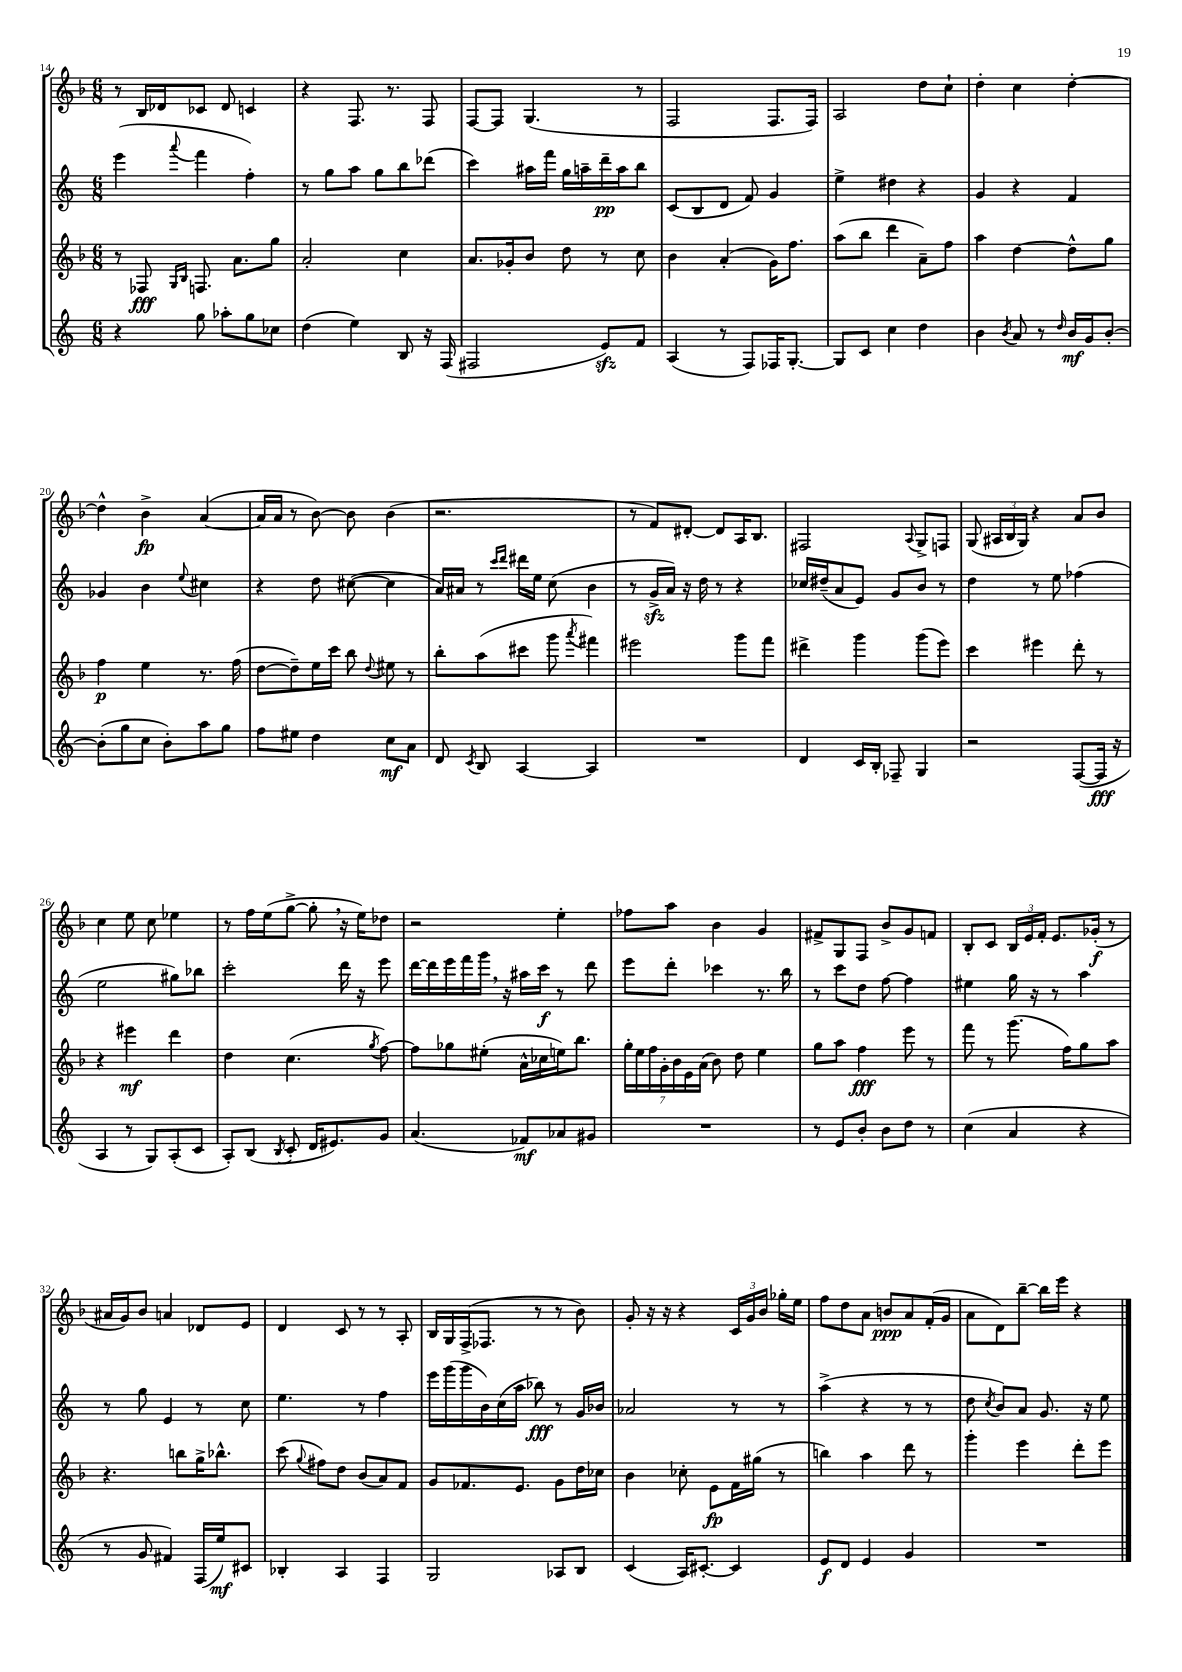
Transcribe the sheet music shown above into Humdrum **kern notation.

**kern	**dynam	**kern	**dynam	**kern	**dynam	**kern	**dynam
*part4	*part4	*part3	*part3	*part2	*part2	*part1	*part1
*staff4	*staff4	*staff3	*staff3	*staff2	*staff2	*staff1	*staff1
*clefG2	*	*clefG2	*	*clefG2	*	*clefG2	*
*k[]	*	*k[b-]	*	*k[]	*	*k[b-]	*
*M6/8	*	*M6/8	*	*M6/8	*	*M6/8	*
=14	=14	=14	=14	=14	=14	=14	=14
4r	.	8r	.	(4eee\	.	8r	.
.	.	8F-X/	fff	.	.	16B-/LL	.
.	.	.	.	.	.	16d-X/J	.
.	.	16qqG/LL	.	.	.	.	.
.	.	16qqB-/JJ	.	8qqaaa/	.	.	.
8gg\	.	8.Fn/	.	4fff\	.	8c-X/J	.
8aa-X'\L	.	.	.	.	.	8d-/	.
.	.	8.a\L	.	.	.	.	.
8gg\	.	.	.	4ff'\)	.	4cn/	.
8cc-X\J	.	8gg\J	.	.	.	.	.
=15	=15	=15	=15	=15	=15	=15	=15
(4dd\	.	2a'/	.	8r	.	4r	.
.	.	.	.	8gg\L	.	.	.
4ee\)	.	.	.	8aa\J	.	8.F/	.
.	.	.	.	8gg\L	.	.	.
.	.	.	.	.	.	8.r	.
8B/	.	4cc\	.	8bb\	.	.	.
16r	.	.	.	(8ddd-X\J	.	8F/	.
(16F/	.	.	.	.	.	.	.
=16	=16	=16	=16	=16	=16	=16	=16
2F#X/	.	8.a/L	.	4ccc\)	.	[8F/L	.
.	.	.	.	.	.	8F/J]	.
.	.	16g-X'/k	.	.	.	.	.
.	.	8b-/J	.	16aa#X\LL	.	(4.G/	.
.	.	.	.	16fff\JJ	.	.	.
.	.	8dd\	.	16gg\LL	.	.	.
.	.	.	.	16aan~\	.	.	.
8ezz/L)	.	8r	.	16ddd~\	pp	.	.
.	.	.	.	16aa\J	.	.	.
8f/J	.	8cc\	.	8bb\J	.	8r	.
=17	=17	=17	=17	=17	=17	=17	=17
(4A/	.	4b-\	.	(8c/L	.	2F/	.
.	.	.	.	8B/	.	.	.
8r	.	(4a'/	.	8d/J	.	.	.
8F/L)	.	.	.	8f/)	.	.	.
16F-X/K	.	16g\KL)	.	4g/	.	8.F/L	.
[8.G'/J	.	8.ff\J	.	.	.	.	.
.	.	.	.	.	.	16F/Jk)	.
=18	=18	=18	=18	=18	=18	=18	=18
8G/L]	.	(8aa\L	.	4ee^\	.	2A/	.
8c/J	.	8bb-\J	.	.	.	.	.
4cc\	.	4ddd\	.	4dd#X\	.	.	.
4dd\	.	8a~\L)	.	4r	.	8dd\L	.
.	.	8ff\J	.	.	.	8cc`\J	.
=19	=19	=19	=19	=19	=19	=19	=19
4b\	.	4aa\	.	4g/	.	4dd'\	.
8qb/	.	.	.	.	.	.	.
8a/	.	[4dd\	.	4r	.	4cc\	.
8r	.	.	.	.	.	.	.
16qqdd/	.	.	.	.	.	.	.
16b/LL	mf	8dd^^\L]	.	4f/	.	[4dd'\	.
16g/J	.	.	.	.	.	.	.
[8b'/J	.	8gg\J	.	.	.	.	.
!!LO:LB:g=z
=20	=20	=20	=20	=20	=20	=20	=20
(8b'\L]	.	4ff\	p	4g-X/	.	4dd^^\]	.
8gg\	.	.	.	.	.	.	.
8cc\J	.	4ee\	.	4b\	.	4b-^\	fp
8b'\L)	.	.	.	.	.	.	.
.	.	.	.	8qqee/	.	.	.
8aa\	.	8.r	.	4cc#X\	.	([4a/	.
8gg\J	.	.	.	.	.	.	.
.	.	(16ff\	.	.	.	.	.
=21	=21	=21	=21	=21	=21	=21	=21
8ff\L	.	[8dd\L	.	4r	.	16a/LL]	.
.	.	.	.	.	.	16a/JJ	.
8ee#X\J	.	8dd~\])	.	.	.	8r	.
4dd\	.	16ee\L	.	8dd\	.	[8b-\)	.
.	.	16ccc\JJ	.	.	.	.	.
.	.	8bb-\	.	([8cc#X\	.	8b-\]	.
.	.	8qqdd/	.	.	.	.	.
8cc\L	mf	8ee#X\	.	4cc#\]	.	(4b-\	.
8a\J	.	8r	.	.	.	.	.
=22	=22	=22	=22	=22	=22	=22	=22
8d/	.	8bb-'\L	.	16a/LL)	.	2.r	.
.	.	.	.	16a#X/JJ	.	.	.
8qc/	.	.	.	.	.	.	.
8B/	.	(8aa\	.	8r	.	.	.
.	.	.	.	16qqccc/LL	.	.	.
.	.	.	.	16qqddd/JJ	.	.	.
[4A/	.	8ccc#X\J	.	16ddd#X\LL	.	.	.
.	.	.	.	16ee\JJ	.	.	.
.	.	8ggg\	.	(8cc\	.	.	.
.	.	8qaaa/	.	.	.	.	.
4A/]	.	4fff#X\)	.	4b\	.	.	.
=23	=23	=23	=23	=23	=23	=23	=23
2.r	.	2eee#X\	.	8r	.	8r	.
.	.	.	.	16gzz^/LL	.	8f/L)	.
.	.	.	.	16a/JJ)	.	.	.
.	.	.	.	16r	.	[8d#X'/J	.
.	.	.	.	16dd\	.	.	.
.	.	.	.	8r	.	8d#/L]	.
.	.	8ggg\L	.	4r	.	16A/K	.
.	.	.	.	.	.	8.B-/J	.
.	.	8fff\J	.	.	.	.	.
=24	=24	=24	=24	=24	=24	=24	=24
4d/	.	4ddd#X^\	.	16cc-X/LL	.	2F#X/	.
.	.	.	.	(16dd#X~/J	.	.	.
.	.	.	.	8a/	.	.	.
16c/LL	.	4ggg\	.	8e/J)	.	.	.
16B'/JJ	.	.	.	.	.	.	.
8F-X~/	.	.	.	8g/L	.	.	.
.	.	.	.	.	.	8qqA/	.
4G/	.	(8ggg\L	.	8b/J	.	8G^/L	.
.	.	8eee\J)	.	8r	.	8Fn/J	.
=25	=25	=25	=25	=25	=25	=25	=25
2r	.	4ccc\	.	4dd\	.	(8G/	.
.	.	.	.	.	.	24A#X/LL	.
.	.	.	.	.	.	24B-/	.
.	.	.	.	.	.	24G/JJ)	.
.	.	4eee#X\	.	8r	.	4r	.
.	.	.	.	8ee\	.	.	.
([8F/L	.	8ddd'\	.	(4ff-X\	.	8a/L	.
16F/Jk]	fff	8r	.	.	.	8b-/J	.
16r	.	.	.	.	.	.	.
!!LO:LB:g=z
=26	=26	=26	=26	=26	=26	=26	=26
4A/	.	4r	.	2ee\	.	4cc\	.
8r	.	4eee#X\	mf	.	.	8ee\	.
8G/L)	.	.	.	.	.	8cc\	.
(8A'/	.	4ddd\	.	8gg#X\L)	.	4ee-X\	.
8c/J	.	.	.	8bb-X\J	.	.	.
=27	=27	=27	=27	=27	=27	=27	=27
8A'/L)	.	4dd\	.	2ccc'\	.	8r	.
(8B/J	.	.	.	.	.	16ff\LL	.
.	.	.	.	.	.	(16ee\J	.
8qB/	.	.	.	.	.	.	.
8c'/	.	(4.cc\	.	.	.	[8gg^\J	.
16d/KL	.	.	.	.	.	8gg',\]	.
8.e#X/)	.	.	.	.	.	.	.
.	.	.	.	16ddd\	.	16r	.
.	.	.	.	16r	.	16ee\KL)	.
.	.	8qgg/	.	.	.	.	.
8g/J	.	[8ff\)	.	8eee\	.	8dd-X\J	.
=28	=28	=28	=28	=28	=28	=28	=28
(4.a/	.	8ff\L]	.	[16ddd\LL	.	2r	.
.	.	.	.	16ddd\]	.	.	.
.	.	8gg-X\	.	16eee\	.	.	.
.	.	.	.	16fff\	.	.	.
.	.	(8ee#X'\J	.	16ggg,\JJ	.	.	.
.	.	.	.	16r	.	.	.
8f-X/L)	mf	16a^^\LL	.	16aa#X\LL	.	.	.
.	.	16cc-X\	.	16ccc\JJ	f	.	.
8a-X/	.	16een\J)	.	8r	.	4ee'\	.
.	.	8.bb-\J	.	.	.	.	.
8g#X/J	.	.	.	8ddd\	.	.	.
=29	=29	=29	=29	=29	=29	=29	=29
2.r	.	28gg'\LL	.	8eee\L	.	8ff-X\L	.
.	.	28ee\	.	.	.	.	.
.	.	28ff\	.	.	.	.	.
.	.	28g'\	.	.	.	.	.
.	.	.	.	8ddd'\J	.	8aa\J	.
.	.	28b-\	.	.	.	.	.
.	.	28e\	.	.	.	.	.
.	.	(28a\JJ	.	.	.	.	.
.	.	8b-\)	.	4ccc-X\	.	4b-\	.
.	.	8dd\	.	.	.	.	.
.	.	4ee\	.	8.r	.	4g/	.
.	.	.	.	16bb\	.	.	.
=30	=30	=30	=30	=30	=30	=30	=30
8r	.	8gg\L	.	8r	.	8f#X^/L	.
8e/L	.	8aa\J	.	8ccc\L	.	8G/	.
8b'/J	.	4ff\	fff	8dd\J	.	8F/J	.
8b\L	.	.	.	[8ff\	.	8b-^/L	.
8dd\J	.	8eee\	.	4ff\]	.	8g/	.
8r	.	8r	.	.	.	8fn/J	.
=31	=31	=31	=31	=31	=31	=31	=31
(4cc\	.	8fff\	.	4ee#X\	.	8B-'/L	.
.	.	8r	.	.	.	8c/J	.
4a/	.	(8.ggg\	.	16gg\	.	24B-/LL	.
.	.	.	.	.	.	24e/	.
.	.	.	.	16r	.	.	.
.	.	.	.	.	.	24f'/JJ	.
.	.	.	.	8r	.	8.e/L	.
.	.	16ff\KL)	.	.	.	.	.
4r	.	8gg\	.	4aa\	.	.	.
.	.	.	.	.	.	(16g-X'/Jk	f
.	.	8aa\J	.	.	.	8r	.
!!LO:LB:g=z
=32	=32	=32	=32	=32	=32	=32	=32
8r	.	4.r	.	8r	.	16a#X/LL	.
.	.	.	.	.	.	16g/J)	.
8g/	.	.	.	8gg\	.	8b-/J	.
4f#X/)	.	.	.	4e/	.	4an/	.
.	.	8bbn\L	.	.	.	.	.
(16F/LL	.	16gg^\K	.	8r	.	8d-X/L	.
16ee/J)	mf	8.bb-X^^\J	.	.	.	.	.
8c#X/J	.	.	.	8cc\	.	8e/J	.
=33	=33	=33	=33	=33	=33	=33	=33
4B-X'/	.	(8ccc\	.	4.ee\	.	4d/	.
.	.	8qqgg/	.	.	.	.	.
.	.	8ff#X\L)	.	.	.	.	.
4A/	.	8dd\J	.	.	.	8c/	.
.	.	(8b-/L	.	8r	.	8r	.
4F/	.	8a/)	.	4ff\	.	8r	.
.	.	8f/J	.	.	.	8A'/	.
=34	=34	=34	=34	=34	=34	=34	=34
2G/	.	8g/L	.	16eee\LL	.	16B-/LL	.
.	.	.	.	(16ggg\	.	16G/	.
.	.	8.f-X/	.	16ggg\	.	(16F^/J	.
.	.	.	.	16b\)	.	8.F-X/J	.
.	.	.	.	(16cc\	.	.	.
.	.	8.e/J	.	16aa\JJ	.	.	.
.	.	.	.	8bb-X\)	fff	8r	.
8A-X/L	.	8g\L	.	8r	.	8r	.
8B/J	.	16dd\L	.	16g/LL	.	8b-\)	.
.	.	16cc-X\JJ	.	16b-X/JJ	.	.	.
=35	=35	=35	=35	=35	=35	=35	=35
(4c/	.	4b-\	.	2a-X/	.	8g'/	.
.	.	.	.	.	.	16r	.
.	.	.	.	.	.	16r	.
16A/KL)	.	8cc-X'\	.	.	.	4r	.
[8.c#X'/J	.	.	.	.	.	.	.
.	.	8e\L	fp	.	.	.	.
4c#/]	.	16f\L	.	8r	.	24c/LL	.
.	.	.	.	.	.	24g/	.
.	.	(16gg#X\JJ	.	.	.	.	.
.	.	.	.	.	.	24b-/JJ	.
.	.	8r	.	8r	.	16gg-X'\LL	.
.	.	.	.	.	.	16ee\JJ	.
=36	=36	=36	=36	=36	=36	=36	=36
8e/L	f	4bbn\)	.	(4aa^\	.	8ff\L	.
8d/J	.	.	.	.	.	8dd\	.
4e/	.	4aa\	.	4r	.	8a\J	.
.	.	.	.	.	.	8bn/L	ppp
4g/	.	8ddd\	.	8r	.	8a/	.
.	.	8r	.	8r	.	(16f'/L	.
.	.	.	.	.	.	16g/JJ	.
=37	=37	=37	=37	=37	=37	=37	=37
2.r	.	4ggg'\	.	8dd\	.	8a\L	.
.	.	.	.	8qcc/	.	.	.
.	.	.	.	8b/L)	.	8d\)	.
.	.	4eee\	.	8a/J	.	[8bb-~\J	.
.	.	.	.	8.g/	.	16bb-\LL]	.
.	.	.	.	.	.	16eee\JJ	.
.	.	8ddd'\L	.	.	.	4r	.
.	.	.	.	16r	.	.	.
.	.	8eee\J	.	8ee\	.	.	.
==	==	==	==	==	==	==	==
*-	*-	*-	*-	*-	*-	*-	*-
